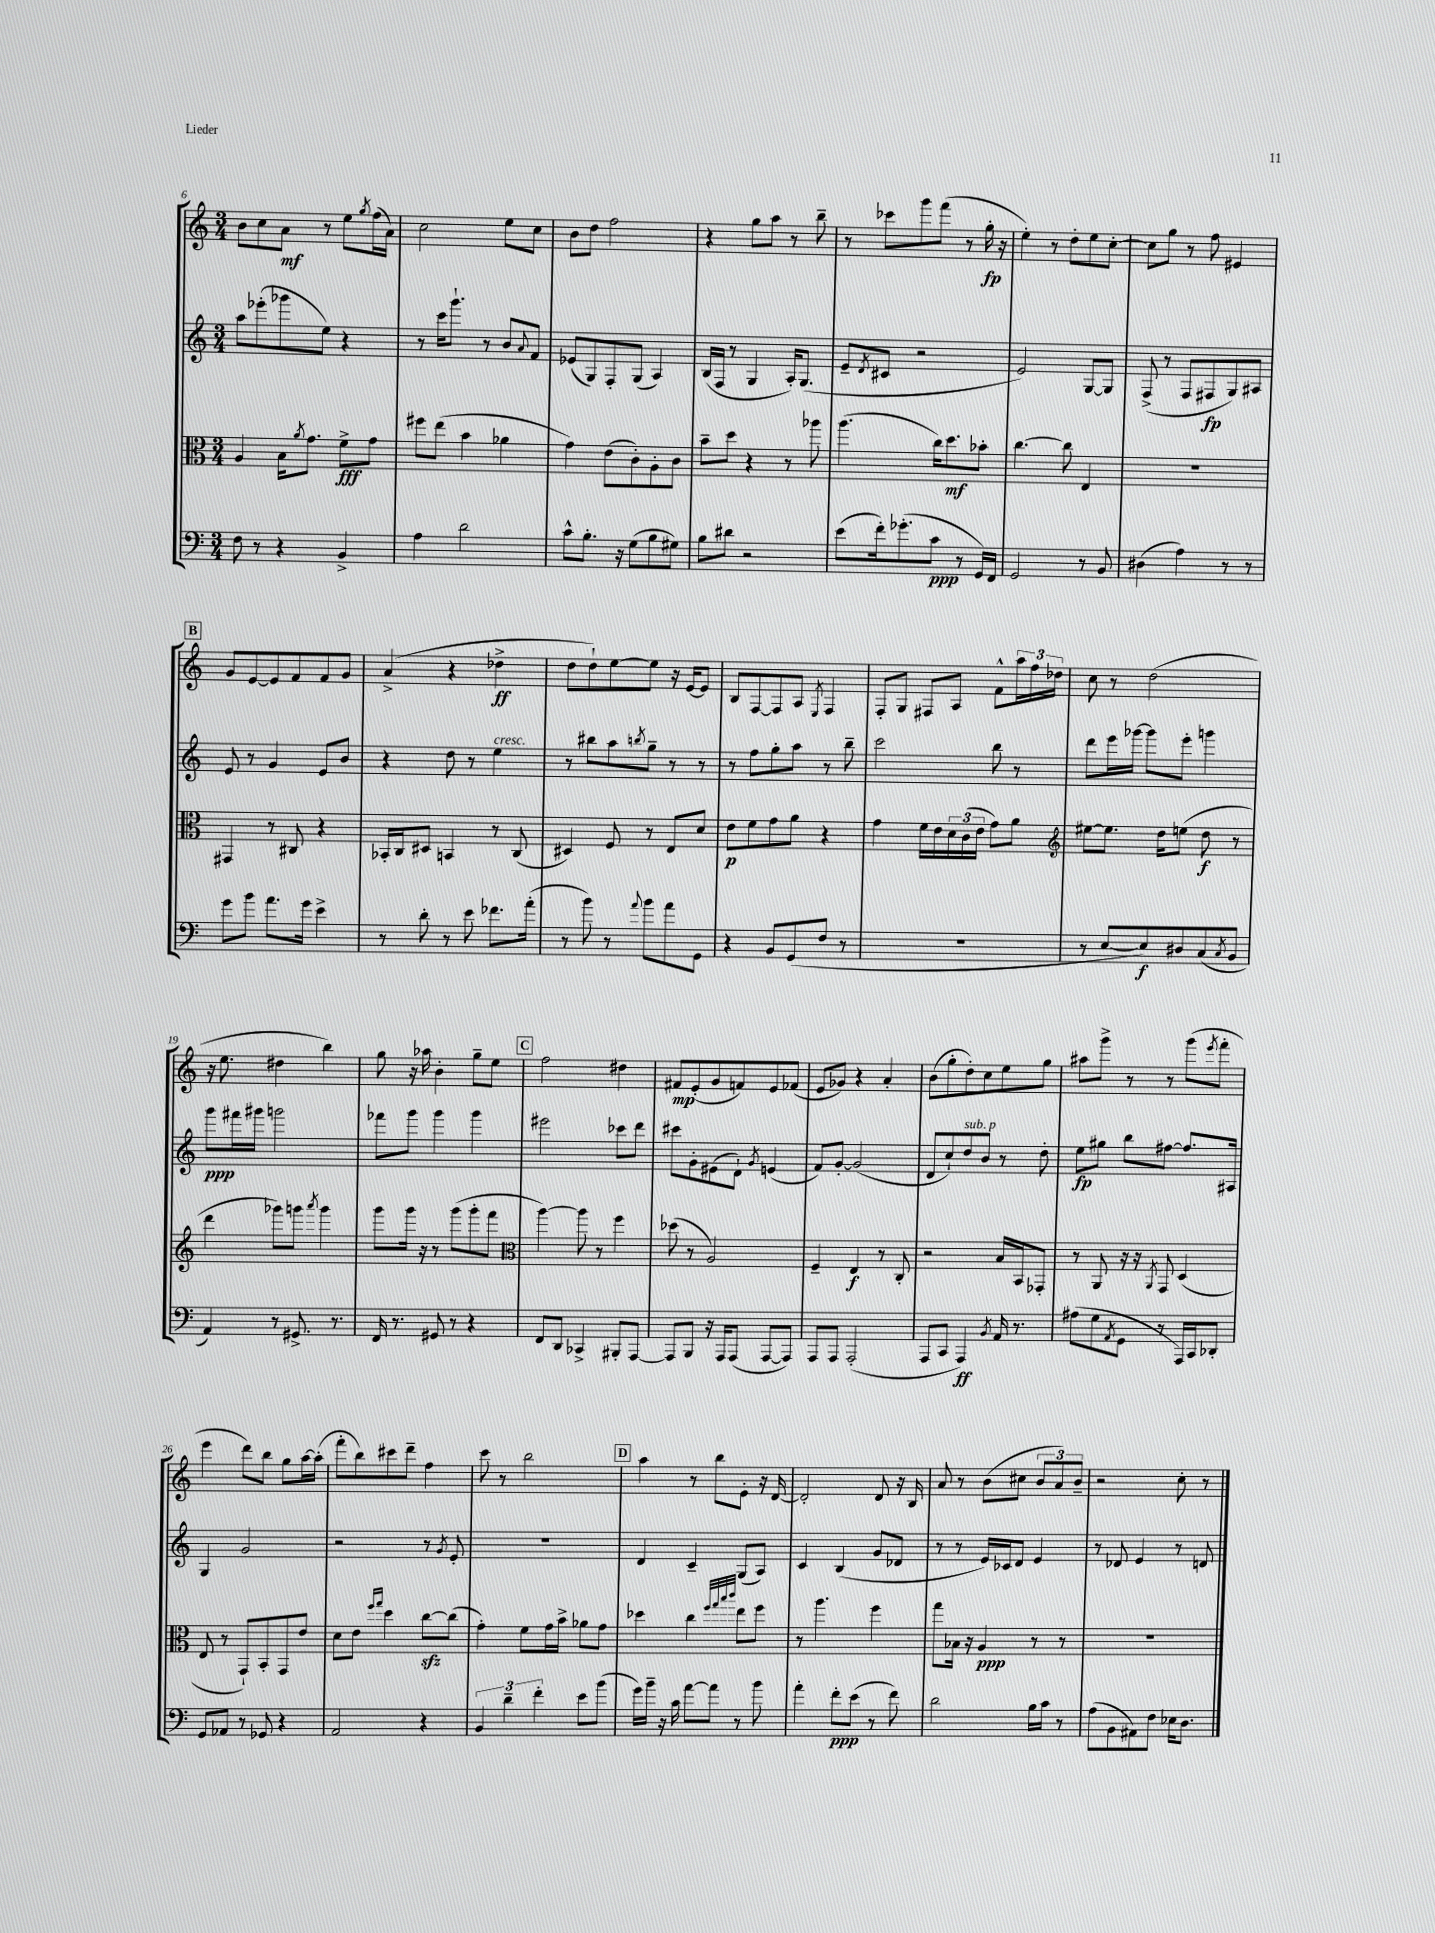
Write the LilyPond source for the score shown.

<<
\new StaffGroup <<
\new Staff = "s0" {
    \clef treble \key c \major \numericTimeSignature \time 3/4
    b'8 c''8 a'8\mf r8 e''8 \acciaccatura { g''8 } f''16( a'16) |
    c''2 e''8 c''8 |
    b'8 d''8 f''2 |
    r4 g''8 a''8 r8 b''8-- |
    r8 ces'''8 g'''8 f'''8( r8 g''16-.\fp r16 |
    e''4-.) r8 d''8-. e''8 c''8~-. |
    c''8 g''8 r8 f''8 eis'4 |
    \mark \markup { \box "B" } g'8 e'8~ e'8 f'8 f'8 g'8 |
    a'4->( r4 des''4->\ff |
    d''8 d''8-!) e''8~ e''8 r16 e'16~ e'8 |
    b8 f8~ f8 a8 \acciaccatura { e8 } f4 |
    f8-. g8 fis8 a8 f'8-^ \tuplet 3/2 { a''16 f''16 des''16 } |
    c''8 r8 d''2( |
    r16 e''8. dis''4 b''4) |
    g''8 r16 aes''16 b'4-. g''8-- e''8 |
    \mark \markup { \box "C" } f''2 dis''4 |
    fis'8\mp e'8-.( g'8 f'8) e'8 fes'8( |
    e'8 ges'8) r4 a'4-. |
    b'8( g''8-. d''8-.) c''8 e''8 g''8 |
    ais''8 g'''8-> r8 r8 g'''8( \acciaccatura { e'''8 } f'''8-. |
    e'''4 d'''8) b''8 g''8 a''16~ a''16-.( |
    f'''8-. b''8) cis'''8 d'''8-- f''4 |
    c'''8 r8 b''2 |
    \mark \markup { \box "D" } a''4 r8 b''8 e'8-. r16 d'16~ |
    d'2-. d'8 r16 b16 |
    a'8 r8 b'8( cis''8 \tuplet 3/2 { b'8 a'8) b'8-- } |
    r2 c''8-. r8 \bar "|." |
}
\new Staff = "s1" {
    \clef treble \key c \major \numericTimeSignature \time 3/4
    a''8 ees'''8-.( ges'''8 e''8) r4 |
    r8 c'''16 g'''8.-! r8 b'8 \appoggiatura { a'8 } f'8 |
    ees'8( g8) f8-. g8( a4) |
    b16( f16 r8 g4 a16-.) g8.( |
    e'8-- \acciaccatura { d'8 } cis'8 r2 |
    e'2) g8~ g8 |
    f8->( r8 f8 fis8\fp g8) ais8 |
    \mark \markup { \box "B" } e'8 r8 g'4 e'8 b'8 |
    r4 d''8 r8 e''4^\markup { \italic "cresc." } |
    r8 bis''8 a''8 \acciaccatura { b''8 } g''8-- r8 r8 |
    r8 f''8 g''8-. a''8 r8 b''8-- |
    c'''2 b''8 r8 |
    d'''8 e'''16 ges'''16~ ges'''8 e'''8-. g'''4 |
    g'''8\ppp fis'''16 gis'''16 g'''2 |
    fes'''8 g'''8 g'''4 g'''4 |
    \mark \markup { \box "C" } eis'''2 ces'''8 d'''8 |
    cis'''8 g'8-. eis'8( d'8-!) \acciaccatura { g'8 } e'4( |
    f'8) g'8~-. g'2( |
    d'8 c''8-!) d''8^\markup { \italic "sub. p" } b'8 r8 d''8-. |
    e''8\fp gis''8 b''8 fis''8~ fis''8. ais16 |
    g4 g'2 |
    r2 r8 \acciaccatura { g'8 } e'8-. |
    R2. |
    \mark \markup { \box "D" } d'4 c'4-- g8( a8) |
    c'4 b4( g'8 des'8 |
    r8 r8 e'16) ces'16 d'8 e'4 |
    r8 des'8 e'4 r8 d'8 \bar "|." |
}
\new Staff = "s2" {
    \clef alto \key c \major \numericTimeSignature \time 3/4
    a4 b16 \acciaccatura { a'8 } g'8. f'8->\fff g'8 |
    fis''8 e''8( b'4 aes'4 |
    g'4) e'8( c'8-.) a8-. c'8 |
    b'8-- d''8 r4 r8 aes''8 |
    a''4.( c''16) d''8.\mf bes'8-. |
    c''4.~ c''8 e4 |
    R2. |
    \mark \markup { \box "B" } gis,4 r8 cis8 r4 |
    bes,16-. c16 dis8 b,4 r8 c8( |
    dis4) f8 r8 e8 d'8 |
    e'8\p f'8 g'8 a'8 r4 |
    g'4 f'16 e'16 \tuplet 3/2 { d'16 c'16( e'16 } g'8) a'8 |
    \clef treble eis''8~ eis''8. d''16 e''8( d''8\f r8 |
    d'''4 ges'''8) g'''8 \acciaccatura { a'''8 } g'''4 |
    g'''8 g'''16 r16 r8 g'''8( g'''8-. f'''8 |
    \mark \markup { \box "C" } \clef alto a''4~) a''8 r8 f''4 |
    des''8( r8 a2) |
    f4-- e4\f r8 c8-. |
    r2 b16 b,16 ges,8-. |
    r8 a,8 r16 r16 \acciaccatura { a,8 } g,8 d4( |
    e8 r8 g,8-!) b,8-. g,8 e'8 |
    d'8 e'8 \grace { f''16 g''16 } d''4 c''8~\sfz c''8( |
    g'4-.) f'8 g'16 b'16-> aes'8 g'8 |
    \mark \markup { \box "D" } des''4 c''4 \grace { f''32 g''32 b''32 c'''32 } e''8 f''8 |
    r8 a''4. f''4 |
    g''8 bes16 r16 a4\ppp r8 r8 |
    R2. \bar "|." |
}
\new Staff = "s3" {
    \clef bass \key c \major \numericTimeSignature \time 3/4
    f8 r8 r4 b,4-> |
    a4 d'2 |
    c'8-^ b8.-. r16 g8( b8 gis8) |
    b8 dis'8 r2 |
    e'8( f'16-.) ges'8.-.( c'8\ppp r8 g,16) f,16 |
    g,2 r8 b,8 |
    dis4( a4) r8 r8 |
    \mark \markup { \box "B" } g'8 b'8 a'8. g'16 e'4-> |
    r8 d'8-. r8 e'8 fes'8. a'16-.( |
    r8 b'8) r8 \appoggiatura { a'8 } b'8 a'8 g,8 |
    r4 b,8 g,8( f8 r8 |
    R2. |
    r8 e8~ e8\f) dis8 c8( \acciaccatura { c8 } b,8 |
    a,4) r8 gis,8.-> r8. |
    f,16 r8. gis,8 r8 r4 |
    \mark \markup { \box "C" } f,8 d,8 ces,4-> bis,,8-. a,,8~ |
    a,,8 b,,8 r16 a,,16 a,,8( a,,8~ a,,8) |
    a,,8 a,,8 a,,2-.( |
    a,,8 c,8 a,,4\ff) \acciaccatura { b,8 } a,16 r8. |
    ais8( g8 \acciaccatura { a,8 } g,8 r8 a,,16) c,16 des,8-. |
    g,8 aes,8 r8 ges,8 r4 |
    a,2 r4 |
    \tuplet 3/2 { b,4 d'4-- f'4-. } e'8 b'8( |
    \mark \markup { \box "D" } g'16) b'16-- r16 c'16 a'8~ a'8 r8 b'8 |
    a'4-. f'8-.\ppp e'8( r8 f'8) |
    d'2 b16 c'16 r8 |
    a8( b,8 ais,8) f8 ees16 d8. \bar "|." |
}
>>
>>
\layout { \context { \Score currentBarNumber = #6 } }
